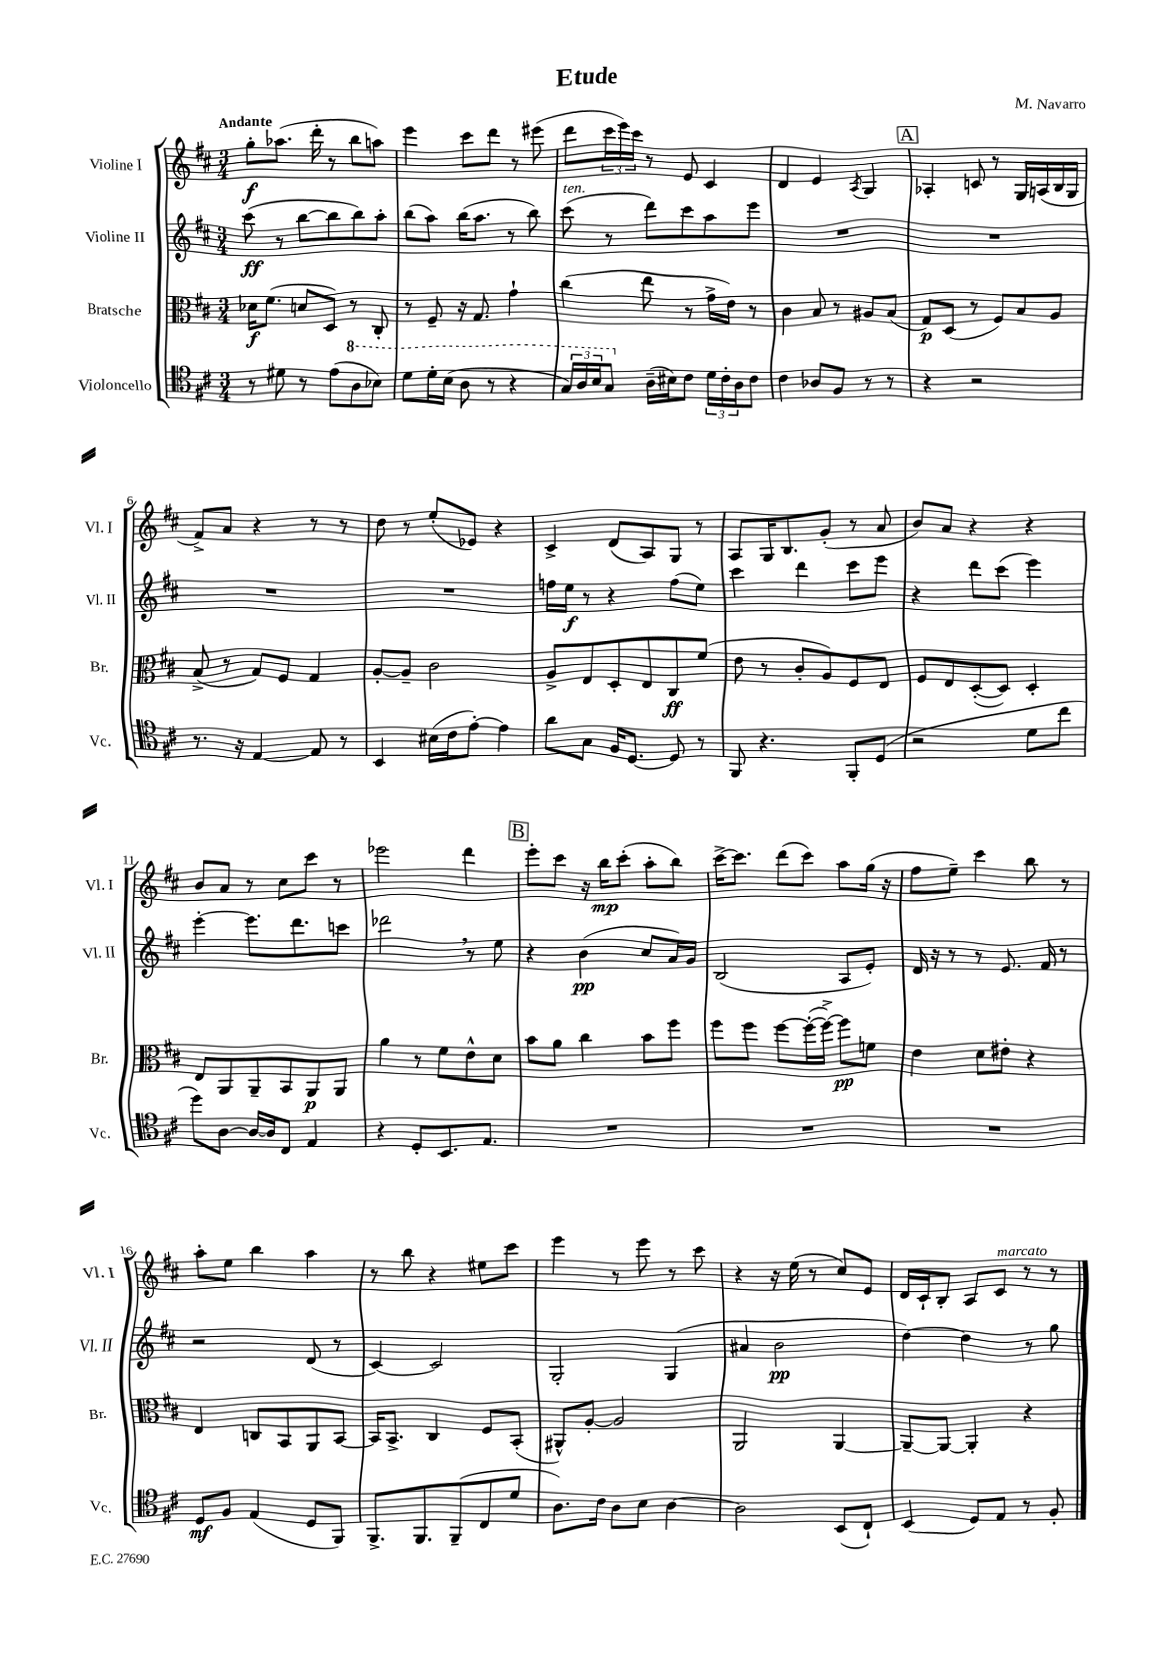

**kern	**kern	**kern	**kern
*staff4	*staff3	*staff2	*staff1
*clefC4	*clefC3	*clefG2	*clefG2
*k[f#c#]	*k[f#c#]	*k[f#c#]	*k[f#c#]
*M3/4	*M3/4	*M3/4	*M3/4
8r	16d-\LK	(8ccc#\	8gg'\L
.	(8.f#\J	.	.
8d#\	.	8r	(8.aa-\J
8r	8d/L	[8bb\L	.
.	.	.	16ddd'\
(8e\L	8D/J)	8bb\]	8r
8a\	8r	8bb\)	8bb\L
8b-\J)	8C#'/	8aa'\J	8aa\J)
=	=	=	=
8dd\L	8r	(8bb\L	4eee\
16dd'\L	8F#~/	8aa\J)	.
(16b\JJ	.	.	.
8a\	16r	(16bb\LK	8ccc#\L
.	8.G/	8.aa\J	.
8r	.	.	8ddd\J
4r	4g`\	8r	8r
.	.	8bb\)	(8eee#\
=	=	=	=
24g/LL)	(4cc#\	(8ccc#\	8ddd\L
24a/	.	.	.
24b/J	.	.	.
8g/J	.	8r	24ccc#\L
.	.	.	24eee\)
.	.	.	24ccc#\JJ
(16A~\LL	8ee\	8ddd\L)	8r
16B#\J)	.	.	.
8c#\J	8r	8ccc#\	8e/
24d\LL	16g^\LL	8aa\	4c#/
24c#'\	.	.	.
.	16e\JJ)	.	.
24A\J	.	.	.
8c#\J	8r	8eee\J	.
=	=	=	=
4c#\	4c#\	2.r	4d/
8A-/L	8B/	.	4e/
8F#/J	8r	.	.
.	.	.	8qA/
8r	8A#/L	.	4G/
8r	(8B/J	.	.
=	=	=	=
4r	8G/L)	2.r	4A-'/
.	(8D/J	.	.
2r	8r	.	8c/
.	8F#/L)	.	8r
.	8B/	.	16G/LL
.	.	.	(16A/
.	8A/J	.	16B/
.	.	.	16G/JJ
=	=	=	=
8.r	(8B^/	2.r	8f#^/L)
.	8r	.	8a/J
16r	.	.	.
[4E/	8G/L)	.	4r
.	8F#/J	.	.
8E/]	4G/	.	8r
8r	.	.	8r
=	=	=	=
4BB/	[8A'/L	2.r	8dd\
.	8A~/]J	.	8r
(16B#\LL	2c#\	.	(8ee'/L
16c#\J	.	.	.
[8e'\J)	.	.	8e-/J)
4e\]	.	.	4r
=	=	=	=
8a\L	8A^/L	16ff\LL	4c#^/
.	.	16ee\JJ	.
8G\J	8E/	8r	.
16F#/LK	8D'/	4r	(8d/L
[8.D/J	.	.	.
.	8E/	.	8A/)
8D/]	8C#/	(8ff\L	8G/J
8r	(8f#/J	8ee\J)	8r
=	=	=	=
8FF#/	8e\	4ccc#\	8A/L
4.r	8r	.	16G/K
.	.	.	8.B/
.	8c#'/L	4ddd\	.
.	8A/)	.	(8g'/J
8FF#'/L	8F#/	8ccc#\L	8r
(8D/J	8E/J	8eee\J	8a/
=	=	=	=
2r	8F#/L	4r	8b/L)
.	8E/	.	8a/J
.	([8D'/	8ddd\L	4r
.	8D/]J)	(8ccc#\J	.
8d\L	4D'/	4eee\)	4r
8cc#\J	.	.	.
=	=	=	=
8dd\L)	8E/L	[4eee'\	8b/L
[8A\J	8AA/	.	8a/J
16A/_LL	8AA~/	8.eee\]L	8r
16A/]J	.	.	.
8C#/J	8BB/	.	8cc#\L
.	.	8.ddd\	.
4E/	8AA/	.	8ccc#\J
.	8AA/J	8ccc\J	8r
=	=	=	=
4r	4a\	2ddd-\	2eee-\
8D'/L	8r	.	.
8.BB/	8f#\L	.	.
.	8e^^\	8r	4ddd\
8.E/J	.	.	.
.	8d\J	8ee\	.
=	=	=	=
2.r	8b\L	4r	8eee'\L
.	8a\J	.	8ccc#\J
.	4cc#\	(4b\	16r
.	.	.	16bb\LK
.	.	.	(8ccc#'\J
.	8b\L	8cc#/L	8aa'\L
.	8ff#\J	16a/L)	8bb\J)
.	.	16g/JJ	.
=	=	=	=
2.r	8ff#\L	(2B/	[16ccc#^\LK
.	.	.	8.ccc#\]J
.	8ff#\J	.	.
.	[8ff#\L	.	(8ddd\L
.	(16ff#'\_L	.	8ccc#\J)
.	16ff#^\_JJ)	.	.
.	8ff#\]L	8A/L	8aa\L
.	8f\J	8e'/J)	(16gg\Jk
.	.	.	16r
=	=	=	=
2.r	4e\	16d/	8ff#\L
.	.	16r	.
.	.	8r	8ee~\J)
.	8d\L	8r	4ccc#\
.	8e#'\J	8.e/	.
.	4r	.	8bb\
.	.	16f#/	.
.	.	8r	8r
=	=	=	=
8D/L	4E/	2r	8aa'\L
8F#/J	.	.	8ee\J
(4E/	8C/L	.	4bb\
.	8BB/	.	.
8D/L	8AA/	(8d/	4aa\
8FF#/J)	[8BB/J	8r	.
=	=	=	=
8.FF#^/L	16BB/]LK	[4c#/)	8r
.	8.BB^/J	.	.
.	.	.	8bb\
8.FF#/	.	.	.
.	4C#/	2c#/]	4r
(8FF#~/	.	.	.
8C#/	8F#/L	.	8ee#\L
8d/J	(8BB'/J	.	8ccc#\J
=	=	=	=
8.A\L)	8AA#^^/L)	2G'/	4eee\
.	[8A'/J	.	.
16c#\Jk	.	.	.
8A\L	2A/]	.	8r
8B\J	.	.	8eee\
[4A\	.	(4G/	8r
.	.	.	8ccc#\
=	=	=	=
2A\]	2AA/	4a#/	4r
.	.	2b\	16r
.	.	.	(16ee\
.	.	.	8r
(8BB/L	[4AA/	.	8cc#/L)
8C#`/J)	.	.	8e/J
=	=	=	=
(4BB/	8AA~/_L	[4dd\)	16d/LL
.	.	.	16c#`/J
.	8AA/_J	.	8B'/J
8D/L)	4AA'/]	4dd\]	8A/L
8E/J	.	.	8c#/J
8r	4r	8r	8r
8F#'/	.	8gg\	8r
==	==	==	==
*-	*-	*-	*-
